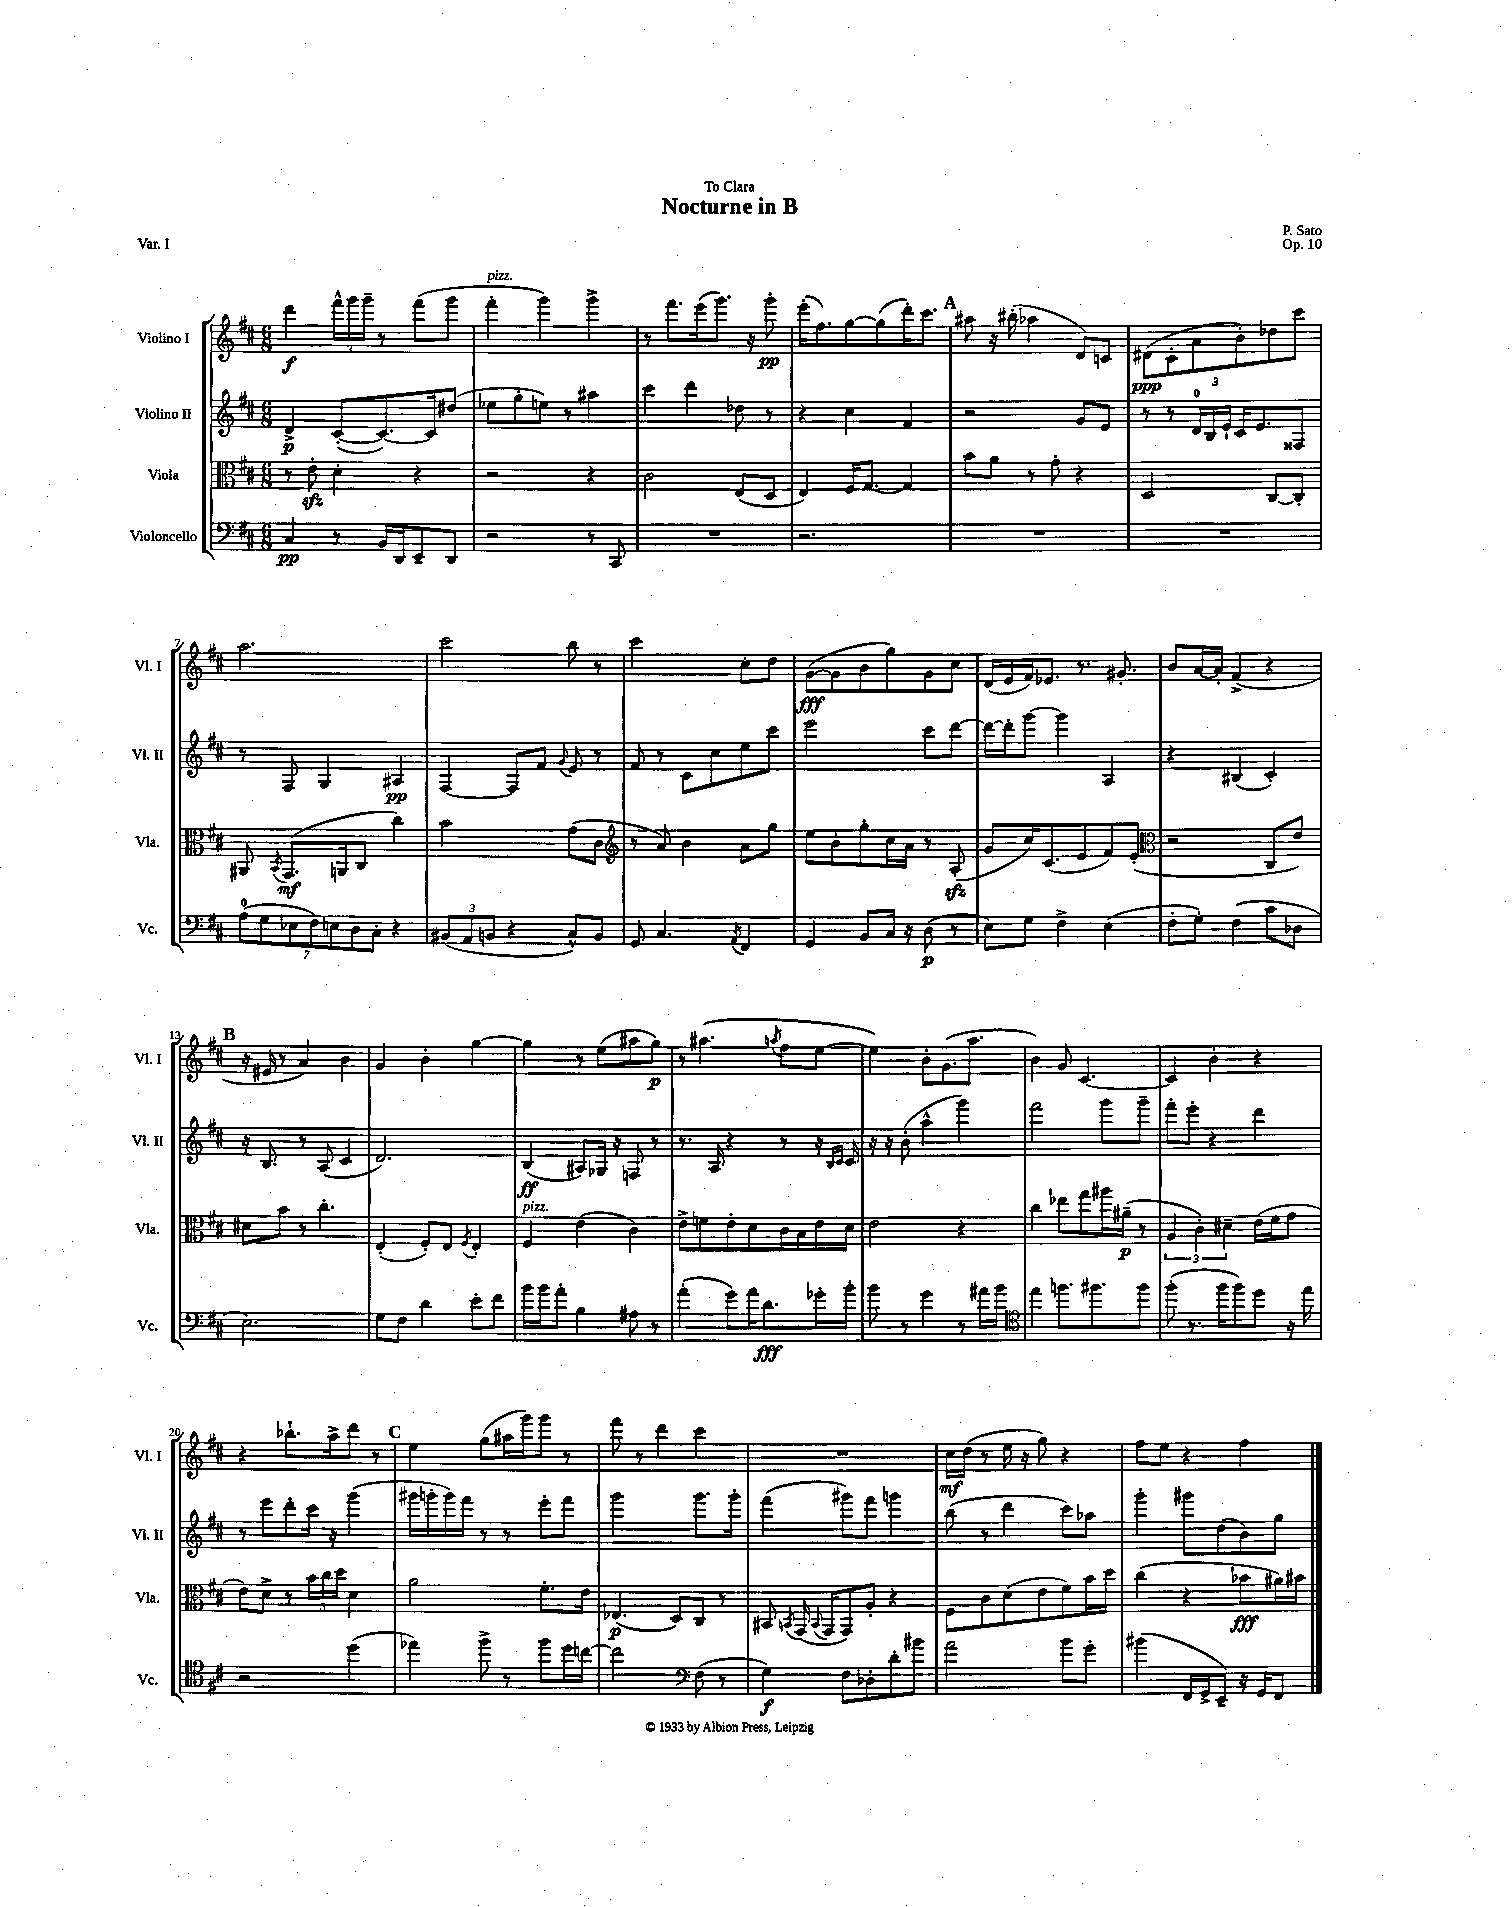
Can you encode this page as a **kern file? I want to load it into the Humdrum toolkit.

**kern	**kern	**kern	**kern
*staff4	*staff3	*staff2	*staff1
*clefF4	*clefC3	*clefG2	*clefG2
*k[f#c#]	*k[f#c#]	*k[f#c#]	*k[f#c#]
*M6/8	*M6/8	*M6/8	*M6/8
4C#	8r	4d^	4ddd
.	8e'	.	.
8r	4d'	([8c#'	24fff#^^
.	.	.	24ggg
.	.	.	24ggg~
16BB	.	8.c#_)	8r
16DD	.	.	.
8EE~	4r	.	(8fff#
.	.	16c#]	.
8DD	.	(8dd#	8ggg
=	=	=	=
2r	2r	8ee-	4fff#'
.	.	8gg'	.
.	.	8ee)	4ggg)
.	.	8r	.
8r	4r	4aa#	4ggg^
8CC#	.	.	.
=	=	=	=
2.r	2c#	4ccc#	8r
.	.	.	8.fff#
.	.	4ddd	.
.	.	.	(16eee
.	.	.	8.ggg)
.	(8E	8dd-	.
.	.	.	16r
.	8D	8r	8ggg'
=	=	=	=
2.r	4E)	4r	(16eee'
.	.	.	8.ff#)
.	16F#	4cc#	[8gg
.	[8.G	.	.
.	.	.	(8gg]
.	4G]	4f#	16ddd')
.	.	.	8.ccc#
=	=	=	=
2.r	8b	2r	8aa#
.	8a	.	16r
.	.	.	(16bb#'
.	8r	.	4aa-
.	8g'	.	.
.	4r	8g	8d)
.	.	8e	8c
=	=	=	=
2.r	2D	8r	(8d#
.	.	8r	8c#'
.	.	24d	8a
.	.	24B	.
.	.	24e`	.
.	.	16c#	8b')
.	.	8.e	.
.	[8C#	.	8dd-
.	8C#']	8F##	8ccc#
=	=	=	=
(14A	8AA#	8r	2.aa
14G	.	.	.
.	8qBB	.	.
.	(8.GG	8F#	.
14E-	.	.	.
14F#)	.	.	.
.	.	4G	.
14E	.	.	.
.	16AA	.	.
14D	.	.	.
.	8C#	.	.
14C#'	.	.	.
4r	4cc#)	4A#	.
=	=	=	=
(12BB#	2b	[4F#	2ccc#
12AA	.	.	.
12BB	.	.	.
4r	.	8F#]	.
.	.	8f#	.
.	.	8qqg	.
8C#^^)	(8g	8e	8bb
8BB	8c#	8r	8r
=	=	=	=
*	*clefG2	*	*
8GG	8r	8f#	2ccc#
4.C#	8a)	8r	.
.	4b	8c#	.
.	.	8cc#	.
8qAA	.	.	.
4FF#	8a	8ee	8cc#'
.	8gg	8ccc#	8dd
=	=	=	=
4GG	8ee	2eee	([8g
.	8b'	.	8g]
8BB	8gg'	.	8b
16C#	16cc#	.	8gg)
16r	16a	.	.
(8D	8r	8ccc#	8g
8r	(8A'	[8ddd	8cc#
=	=	=	=
8E)	8g	16ddd_	(16d
.	.	16ddd']	16e
8G	16cc#)	[8ggg	16f#)
.	(8.c#	.	8.e-
4F#^	.	4ggg]	.
.	8e	.	8.r
(4E	8f#)	4A	.
.	.	.	8.g#'
.	(8e'	.	.
=	=	=	=
*	*clefC3	*	*
8F#'	2r	4r	8b
8G')	.	.	[16a
.	.	.	16a']
(4F#	.	(4B#	(4f#^
8c#	8C#	4c#')	4r
8D-	8e)	.	.
=	=	=	=
2.E)	8d#	16r	16r
.	.	8.B	16e#
.	8b	.	8r
.	8r	8r	4a)
.	4.cc#'	(8A	.
.	.	4c#	4b
=	=	=	=
8G	(4E'	2.d)	4g
8F#	.	.	.
4d	8F#')	.	4b'
.	8E	.	.
.	8qF#	.	.
8e'	4E'	.	[4gg
8f#	.	.	.
=	=	=	=
16b	4F#	(4B	4gg]
16b	.	.	.
8a'	.	.	.
4B	(4e	8A#)	8r
.	.	16G-	(8ee
.	.	16r	.
8A#	4c#)	8F	8aa#
8r	.	8r	8gg)
=	=	=	=
(4a'	8e^	8.r	8r
.	8f	.	(4.aa#
.	.	16A	.
8g)	8e'	4r	.
16a	8d	.	.
8.d	.	.	.
.	.	.	8qaa
.	16c#	8r	8ff#
.	16B	.	.
16g-'	16e	16r	[8ee
.	.	16qqB	.
.	.	16qqc#	.
16b'	16d	16c#	.
=	=	=	=
8b	2e	16r	4ee])
.	.	16r	.
8r	.	(8b'	.
4g	.	4aa^^	8b'
.	.	.	(8.g
8r	4r	4ggg)	.
.	.	.	8.aa
16a#	.	.	.
16b	.	.	.
=	=	=	=
*clefC4	*	*	*
4ee	4cc#	2fff#	4b)
8.ff	8ee-	.	8g
.	8gg	.	[4.c#
8.ff#	.	.	.
.	16aa#	8ggg	.
.	(16a#~	.	.
8ff#	8r	8ggg~	.
=	=	=	=
(8ff#'	6A	8fff#'	4c#]
8.r	.	8eee'	.
.	6c#')	.	.
.	.	4r	4b'
16ff#	.	.	.
.	6d#~	.	.
8ff#)	.	.	.
8dd	(16e	4ddd	4r
.	16f#	.	.
16r	8g	.	.
16ee	.	.	.
=	=	=	=
2r	8e)	8r	4r
.	8d^	8eee	.
.	8r	8ddd'	8.bb-`
.	24b	16ccc#	.
.	24cc#	.	.
.	.	16r	16aa^
.	24dd	.	.
(4dd	4d	(4ggg	8ddd
.	.	.	8r
=	=	=	=
4ee-)	2a	16ggg#	4ee
.	.	16ggg'	.
.	.	16ggg)	.
.	.	16fff#	.
8ff#^	.	8r	(8gg
8r	.	8r	16aa#
.	.	.	16ggg)
8ff#	8.f#'	8eee'	8ggg
16dd	.	8fff#	8r
[16cc	16e	.	.
=	=	=	=
2cc]	(4.E-	2ggg	8fff#
.	.	.	8r
.	.	.	4ddd
.	8D)	.	.
*clefF4	*	*	*
(8F#	8C#	8.ggg	4ccc#
8r	8r	.	.
.	.	16ggg'	.
=	=	=	=
4G)	8BB#	(4fff#	2.r
.	8qBB	.	.
.	(16GG	.	.
.	8qqBB	.	.
.	16GG	.	.
8F#	8GG)	8ggg#)	.
8D-'	8A'	8fff#	.
8d'	4r	4ggg	.
8b#	.	.	.
=	=	=	=
2a	8F#	(8bb	16cc#
.	.	.	(16dd
.	8c#	8r	8r
.	(8d	4ddd	16ee
.	.	.	16r
.	8e	.	8gg)
8b	8f#)	8ccc#)	4r
8g'	16b	8aa-	.
.	16dd	.	.
=	=	=	=
(4b#	(4cc#	4ggg'	8ff#
.	.	.	8ee
16FF#	4r	8ggg#	4r
16GG^	.	.	.
8EE~)	.	(8dd	.
16r	8b-	8b)	4ff#
16GG	.	.	.
8FF#	16a#)	8gg	.
.	16b#	.	.
==	==	==	==
*-	*-	*-	*-
